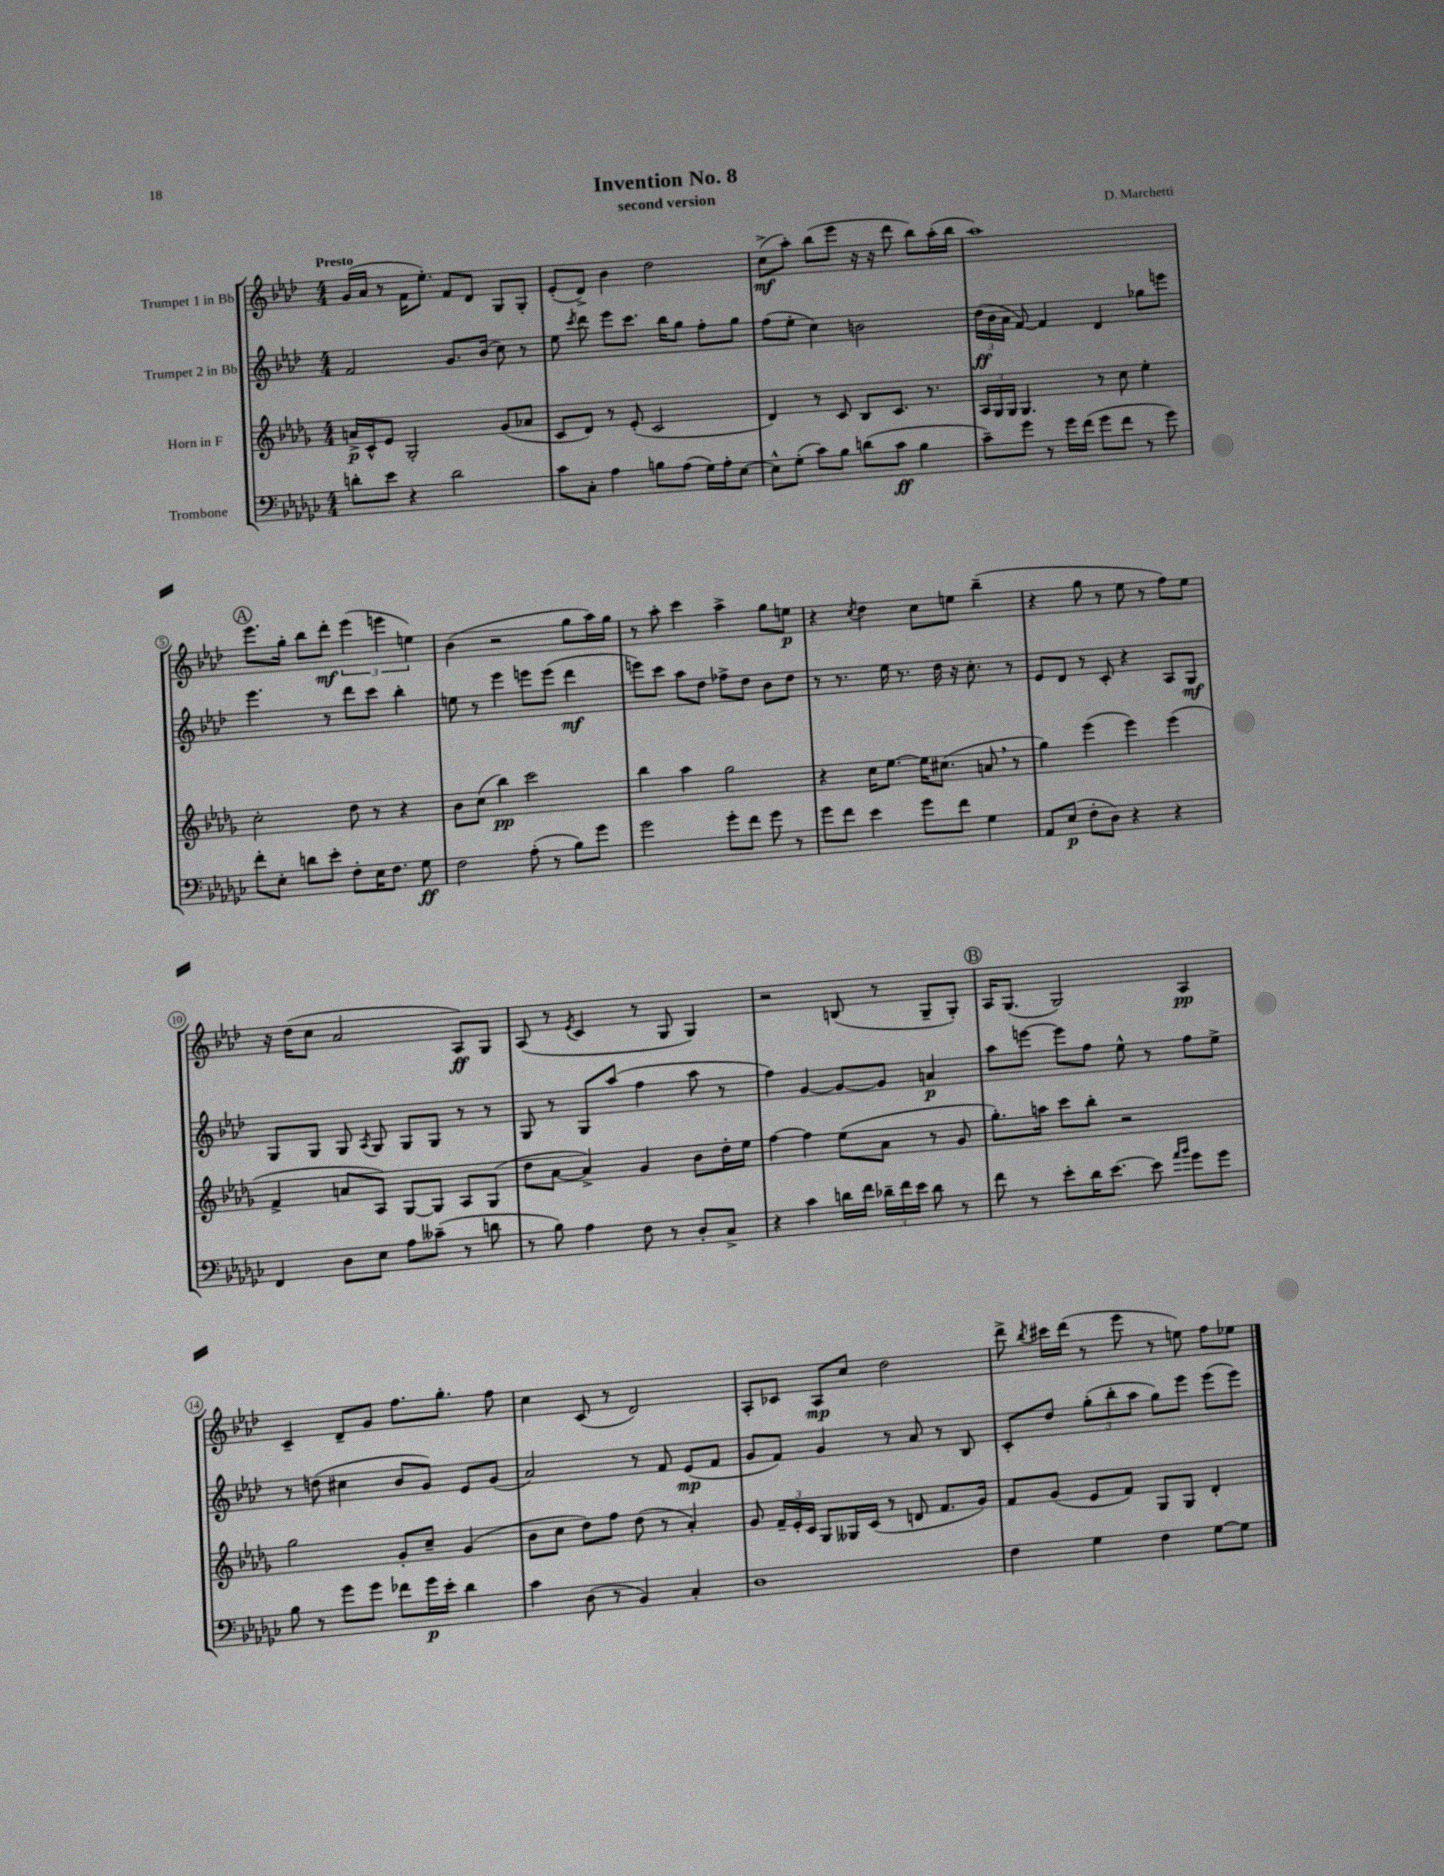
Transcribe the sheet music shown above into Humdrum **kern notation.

**kern	**dynam	**kern	**dynam	**kern	**dynam	**kern	**dynam
*part4	*part4	*part3	*part3	*part2	*part2	*part1	*part1
*staff4	*staff4	*staff3	*staff3	*staff2	*staff2	*staff1	*staff1
*I"Trombone	*	*I"Horn in F	*	*I"Trumpet 2 in Bb	*	*I"Trumpet 1 in Bb	*
*clefF4	*	*clefG2	*	*clefG2	*	*clefG2	*
*k[b-e-a-d-g-c-]	*	*k[b-e-a-d-g-]	*	*k[b-e-a-d-]	*	*k[b-e-a-d-]	*
*M4/4	*	*M4/4	*	*M4/4	*	*M4/4	*
=1	=1	=1	=1	=1	=1	=1	=1
!	!	!	!	!	!	!LO:TX:a:B:t=Presto	!
8dn'\L	.	16an^/LL	p	2f/	.	(16g/LL	.
.	.	16c^^/J	.	.	.	16a-/JJ	.
8e-\J	.	8e-/J	.	.	.	8r	.
4r	.	2G-'/	.	.	.	16f\KL	.
.	.	.	.	.	.	8.ee-'\J)	.
2d\	.	.	.	8.g/L	.	8f/L	.
.	.	.	.	.	.	8d-/J	.
.	.	.	.	(16b-/Jk	.	.	.
.	.	(8g-/L	.	8cc\)	.	8G/L	.
.	.	8a-X/J	.	8r	.	8G'/J	.
=2	=2	=2	=2	=2	=2	=2	=2
8c-\L	.	8c/L	.	8ee-\	.	(8e-'/L	.
.	.	.	.	8qccc/	.	.	.
8C-'\J	.	8d-/J)	.	8ddd-\	.	8d-^/J)	.
4A-\	.	8r	.	8eee-\L	.	4b-\	.
.	.	(8e-'/	.	8.ccc\J	.	.	.
8Bn\L	.	2c/	.	.	.	2dd-\	.
.	.	.	.	16bb-\KL	.	.	.
(8A-\J	.	.	.	8gg\J	.	.	.
16G-\LL)	.	.	.	8ff'\L	.	.	.
16A-'\J	.	.	.	.	.	.	.
[8E-\J	.	.	.	8gg\J	.	.	.
=3	=3	=3	=3	=3	=3	=3	=3
8E-^^\L]	.	4d-/)	.	(8ff\L	.	(8cc^\L	mf
(8G-'\J	.	.	.	8ee-'\J	.	8aa-'\J)	.
8c-\L)	.	8r	.	4cc\)	.	(8bb-\L	.
8B-\J	.	8c/	.	.	.	8eee-\J	.
(8dn\L	.	8B-/L	.	2bn\	.	16r	.
.	.	.	.	.	.	16r	.
8c-\J	ff	8.c/J	.	.	.	8ddd-\	.
4B-\	.	.	.	.	.	8bb-\L)	.
.	.	8.r	.	.	.	.	.
.	.	.	.	.	.	(16aa-'\L	.
.	.	.	.	.	.	16bb-\JJ	.
=4	=4	=4	=4	=4	=4	=4	=4
8c-~\L)	.	24A-/LL	.	(24dd-\LL	ff	1aa-)	.
.	.	24G-/	.	24b-\	.	.	.
.	.	24G-/JJ	.	24a-\JJ	.	.	.
8g-\J	.	4.G-/	.	[8f/)	.	.	.
8r	.	.	.	4f/]	.	.	.
16g-\LL	.	.	.	.	.	.	.
(16f\JJ	.	.	.	.	.	.	.
8g-\L	.	8r	.	4d-/	.	.	.
8f\J	.	8cc\	.	.	.	.	.
8r	.	4ee-'\	.	8gg-X\L	.	.	.
8g-\)	.	.	.	8eeen\J	.	.	.
!!LO:LB:g=z
!!LO:REH:place=s1:t=A
=5	=5	=5	=5	=5	=5	=5	=5
8f'\L	.	2cc'\	.	4.eee-\	.	8.eee-\L	.
8E-'\J	.	.	.	.	.	.	.
.	.	.	.	.	.	16gg'\Jk	.
8dn\L	.	.	.	.	.	8bb-\L	.
8e-'\J	.	.	.	8r	.	8ddd-'\J	mf
8F'\L	.	8dd-\	.	8ddd-\L	.	(6eee-\	.
16E-\K	.	8r	.	8ccc\J	.	.	.
.	.	.	.	.	.	6eeen\	.
8.F\J	.	.	.	.	.	.	.
.	.	4r	.	4bb-'\	.	.	.
.	.	.	.	.	.	6een\)	.
8G-\	ff	.	.	.	.	.	.
=6	=6	=6	=6	=6	=6	=6	=6
2F\	.	8b-\L	.	8een\	.	(4b-\	.
.	.	(8cc\J	.	8r	.	.	.
.	.	4bb-\)	pp	4eee-\	.	2r	.
(8A-'\	.	2ccc\	.	8eeen\L	.	.	.
8r	.	.	.	(8eee\J	.	.	.
8B-\L)	.	.	.	4ddd-\	mf	8gg\L	.
8g-\J	.	.	.	.	.	16aa-\L)	.
.	.	.	.	.	.	16gg\JJ	.
=7	=7	=7	=7	=7	=7	=7	=7
2g-\	.	4bb-\	.	8eeen\L)	.	8r	.
.	.	.	.	8ccc\J	.	8aa-'\	.
.	.	4aa-\	.	8aa-\L	.	4ccc\	.
.	.	.	.	8dd-\J	.	.	.
8g-'\L	.	2gg-\	.	8ff-X^\L	.	4aa-^\	.
8f\J	.	.	.	8dd-\J	.	.	.
8g-\	.	.	.	8b-\L	.	8gg\L	.
8r	.	.	.	8dd-\J	.	8een\J	p
=8	=8	=8	=8	=8	=8	=8	=8
8g-\L	.	4r	.	8r	.	4r	.
8f\J	.	.	.	8.r	.	.	.
.	.	.	.	.	.	8qcc/	.
4e-\	.	16cc\KL	.	.	.	4dd-\	.
.	.	[8.ee-\J	.	16ee-\	.	.	.
.	.	.	.	8.r	.	.	.
8g-\L	.	16ee-\KL]	.	.	.	8cc\L	.
.	.	(8.cc#X\J	.	16dd-\	.	.	.
8f\J	.	.	.	16r	.	8een\J	.
.	.	.	.	8.cc'\	.	.	.
4G-\	.	8an,/	.	.	.	(4bb-~\	.
.	.	8r	.	8r	.	.	.
=9	=9	=9	=9	=9	=9	=9	=9
8AA-/L	.	4gg-\)	.	8e-/L	.	4r	.
(8E-/J	p	.	.	8d-/J	.	.	.
8F'\L	.	(4eee-\	.	8r	.	8gg\	.
8D-\J)	.	.	.	8c'/	.	8r	.
4r	.	4eee-\)	.	4r	.	8ee-\	.
.	.	.	.	.	.	8r	.
4r	.	(4eee-\	.	8A-/L	.	8ff\L)	.
.	.	.	.	8G/J	mf	8ee-\J	.
!!LO:LB:g=z
=10	=10	=10	=10	=10	=10	=10	=10
4FF/	.	4f^/	.	8G/L	.	16r	.
.	.	.	.	.	.	(16dd-\KL	.
.	.	.	.	8G/J	.	8cc\J	.
8D-\L	.	8an/L	.	8G/	.	2a-/	.
.	.	.	.	8qA-/	.	.	.
8E-\J	.	8A-/J)	.	8G/	.	.	.
8A-\L	.	[8G-/L	.	8G/L	.	.	.
(8c--X~\J	.	8G-/J]	.	8G/J	.	.	.
8r	.	8A-/L	.	8r	.	8A-/L)	ff
8dn\	.	(8G-/J	.	8r	.	8G/J	.
=11	=11	=11	=11	=11	=11	=11	=11
8r	.	8dd-\L	.	8G/	.	(8A-/	.
8B-\)	.	[8a-\J	.	8r	.	8r	.
.	.	.	.	.	.	8qe-/	.
4A-\	.	4a-^/])	.	8G/L	.	4c/	.
.	.	.	.	(8aa-/J	.	.	.
8F\	.	4g-/	.	4ff\	.	8r	.
8r	.	.	.	.	.	8G/	.
8D-'/L	.	8b-\L	.	8aa-\	.	4G/)	.
8C-^/J	.	16dd-'\L	.	8r	.	.	.
.	.	16ee-\JJ	.	.	.	.	.
=12	=12	=12	=12	=12	=12	=12	=12
4r	.	[4ff\	.	4ff\)	.	2r	.
4c-\	.	4ff\]	.	[4g/	.	.	.
16dn\LL	.	(8ee-\L	.	8g/L_	.	(8Bn/	.
16f\JJ	.	.	.	.	.	.	.
24d-X~\LL	.	8a-\J	.	8g/J]	.	8r	.
24f\	.	.	.	.	.	.	.
24e-\JJ	.	.	.	.	.	.	.
8d-\	.	8r	.	4an/	p	8G~/L	.
8r	.	8g-/	.	.	.	8G'/J)	.
!!LO:REH:place=s1:t=B
=13	=13	=13	=13	=13	=13	=13	=13
8f\	.	8.gg-'\L)	.	8aa-\L	.	16A-/KL	.
.	.	.	.	.	.	(8.G/J	.
8r	.	.	.	[8eeen\J	.	.	.
.	.	16aan\Jk	.	.	.	.	.
8e-'\L	.	8ccc\L	.	8eee\L]	.	2G/)	.
16d-\K	.	8bb-'\J	.	8ff\J	.	.	.
[8.e-\J	.	.	.	.	.	.	.
.	.	2r	.	8ee-^^\	.	.	.
8e-\]	.	.	.	8r	.	.	.
16qqa-/LL	.	.	.	.	.	.	.
16qqb-/JJ	.	.	.	.	.	.	.
8g-\L	.	.	.	8ff\L	.	4A-/	pp
8g-\J	.	.	.	8ee-^\J	.	.	.
!!LO:LB:g=z
=14	=14	=14	=14	=14	=14	=14	=14
8B-\	.	2gg-\	.	8r	.	4c~/	.
8r	.	.	.	(8ddn\	.	.	.
8g-\L	.	.	.	4cc#X\	.	8d-~/L	.
8g-\J	.	.	.	.	.	8g/J	.
8f-X\L	.	8g-'/L	.	8b-/L	.	8.ff\L	.
16g-\L	p	8cc~/J	.	8g/J)	.	.	.
16e-'\JJ	.	.	.	.	.	8.gg'\J	.
4d-\	.	(4g-/	.	8e-/L	.	.	.
.	.	.	.	(8g/J	.	8ff\	.
=15	=15	=15	=15	=15	=15	=15	=15
4c-\	.	8b-\L	.	2a-/)	.	4cc\	.
.	.	8cc\J	.	.	.	.	.
(8D-\	.	8dd-\L)	.	.	.	(8c/	.
8r	.	8ff\J	.	.	.	8r	.
4BB-/)	.	(8dd-\	.	8r	.	2d-/)	.
.	.	8r	.	8f/	.	.	.
4C-'/	.	4a-'/)	.	(8e-/L	mp	.	.
.	.	.	.	8f/J	.	.	.
=16	=16	=16	=16	=16	=16	=16	=16
1D-	.	8g-/	.	8g/L	.	8A-'/L	.
.	.	24f~/LL	.	8f/J)	.	8c-X/J	.
.	.	24e-'/	.	.	.	.	.
.	.	24c/JJ	.	.	.	.	.
.	.	8G-/L	.	4g/	.	8A-/L	mp
.	.	16G--X/L	.	.	.	8cc/J	.
.	.	(16c/JJ	.	.	.	.	.
.	.	8r	.	8r	.	2dd-\	.
.	.	8dn/	.	8a-/	.	.	.
.	.	8.f/L	.	8r	.	.	.
.	.	.	.	8B-/	.	.	.
.	.	16g-/Jk)	.	.	.	.	.
=17	=17	=17	=17	=17	=17	=17	=17
4F\	.	8f/L	.	8c'/L	.	8ddd-^\	.
.	.	.	.	.	.	8qbb-/	.
.	.	(8g-/J	.	8dd-/J	.	16ccc#X\LL	.
.	.	.	.	.	.	(16ddd-\JJ	.
4G-\	.	8e-/L	.	(12gg'\L	.	8r	.
.	.	.	.	12bb-'\	.	.	.
.	.	8f/J)	.	.	.	8eee-\	.
.	.	.	.	12aa-\J	.	.	.
4F\	.	8G-/L	.	8gg\L)	.	8r	.
.	.	8G-/J	.	8eee-\J	.	8een\)	.
[8G-\L	.	4d-'/	.	(8eee-\L	.	8ff\L	.
8G-\J]	.	.	.	8eee-\J)	.	8ee-X\J	.
==	==	==	==	==	==	==	==
*-	*-	*-	*-	*-	*-	*-	*-
